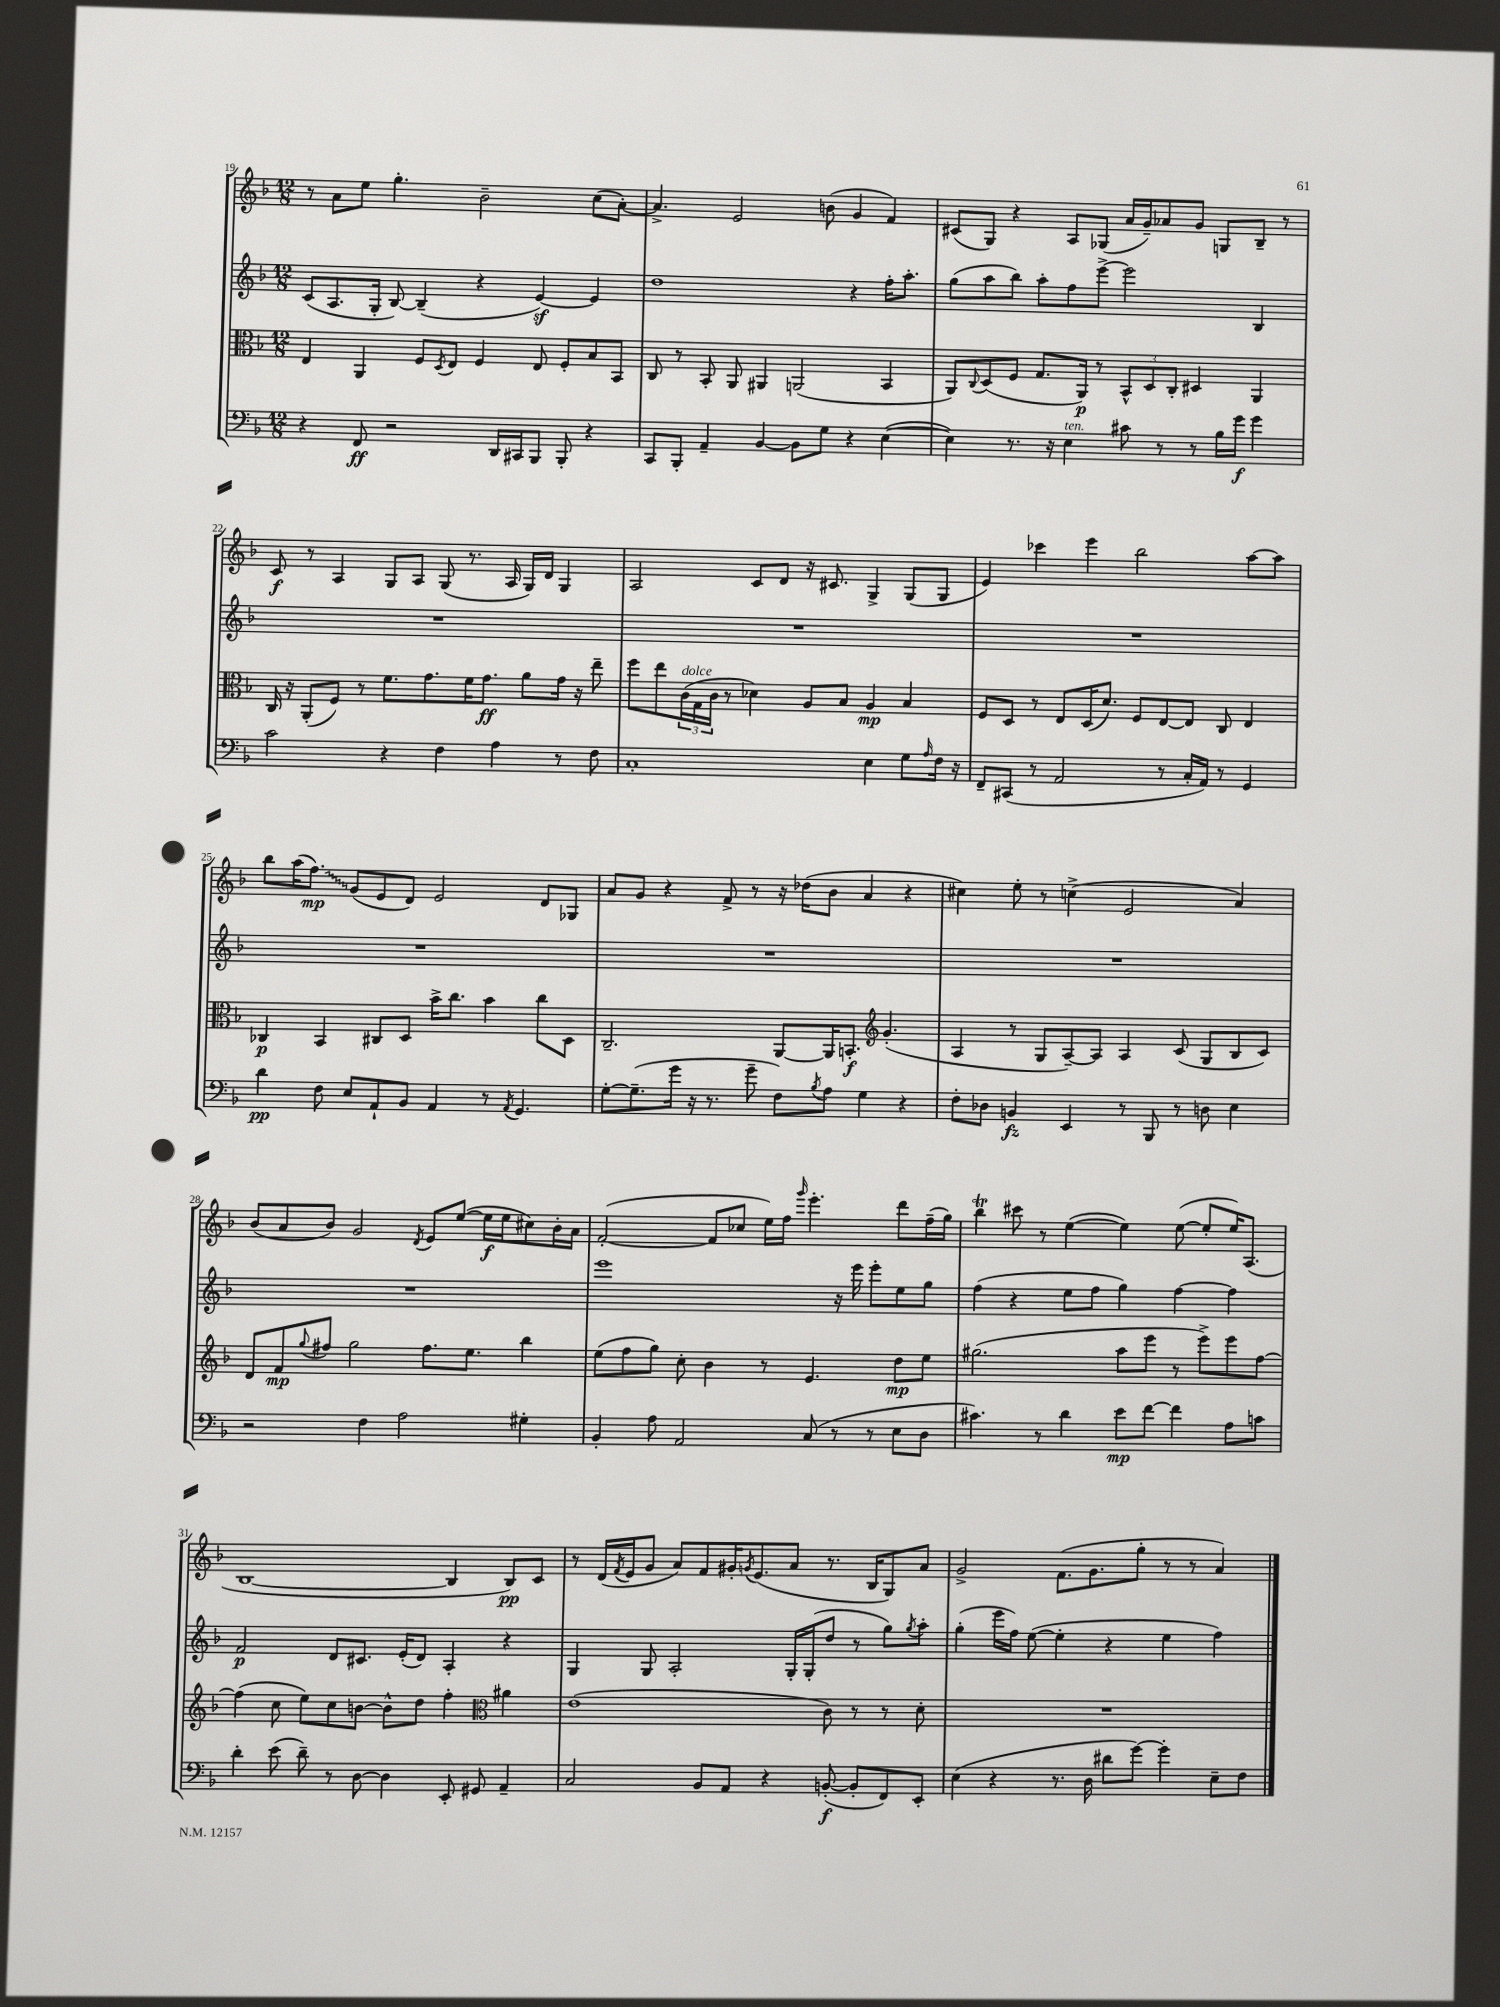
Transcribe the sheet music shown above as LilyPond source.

<<
\new StaffGroup <<
\new Staff = "s0" {
    \clef treble \key f \major \numericTimeSignature \time 12/8
    r8 a'8 e''8 g''4.-. bes'2-- c''8( a'8~-.) |
    a'4.-> e'2 b'8( g'4 f'4) |
    cis'8( g8) r4 a8 ges8( a'16 g'16--) aes'8 g'8 g8 bes8-- r8 |
    c'8\f r8 a4 g8 a8 g8( r8. a16 g16) d'16 g4 |
    a2 c'8 d'8 r16 cis'8. g4-> g8( g8 |
    e'4) ces'''4 e'''4 bes''2 a''8~ a''8 |
    bes''8 a''16( \once \override Glissando.style = #'zigzag f''8.\glissando\mp) g'8( e'8 d'8) e'2 d'8 ges8 |
    a'8 g'8 r4 f'8-> r8 r16 des''16( bes'8 a'4 r4 |
    cis''4) e''8-. r8 c''4->( e'2 a'4) |
    bes'8( a'8 bes'8) g'2 \acciaccatura { d'8 } e'8 e''8~( e''16\f e''16 cis''8) bes'16-. a'16 |
    f'2~-.( f'8 ces''8 e''16) f''16 \grace { g'''16 } e'''4.-. d'''8 f''16--( g''16) |
    bes''4\trill cis'''8 r8 e''4~( e''4) e''8~( e''8-. e''16) a8.( |
    bes1~ bes4 bes8\pp) c'8 |
    r8 d'16( \acciaccatura { f'8 } e'16 g'8 a'8) f'8 gis'16-. \acciaccatura { g'8 } e'8.( a'8 r8. bes16 g8) a'8 |
    g'2-> f'8.( g'8. g''8-. r8 r8 a'4) \bar "|." |
}
\new Staff = "s1" {
    \clef treble \key f \major \numericTimeSignature \time 12/8
    c'8( a8. g16-. bes8~) bes4--( r4 e'4~\sf) e'4 |
    d''1 r4 f''16-. a''8.-. |
    g''8( a''8 bes''8) a''8-. f''8 e'''8~-> e'''2 bes4 |
    R1. |
    R1. |
    R1. |
    R1. |
    R1. |
    R1. |
    R1. |
    e'''1 r16 e'''16 e'''8-. e''8 g''8 |
    f''4( r4 e''8 f''8 g''4) f''4~ f''4 |
    f'2\p d'8 cis'8. e'16-.( d'8) a4-. r4 |
    g4 g8 a2-. g16-. g16-.( d''8 r8 g''8) \acciaccatura { g''8 } a''8-. |
    g''4-.( e'''16 f''16) e''8~( e''4-. r4 e''4 f''4) \bar "|." |
}
\new Staff = "s2" {
    \clef alto \key f \major \numericTimeSignature \time 12/8
    e4 a,4 f8 \acciaccatura { d8 } e8 f4 e8 f8-. bes8 bes,8 |
    c8 r8 bes,8-. a,8 ais,4 a,2( bes,4 |
    a,8) \appoggiatura { c8 } d8( f8 g8. a,16\p) r8 \tuplet 3/2 { bes,8-^ d8 c8-. } dis4 a,4 |
    c16 r16 a,8-.( f8) r8 f'8. g'8. f'16 g'8.\ff a'8 g'16 r16 e''8-- |
    f''8 e''8 \tuplet 3/2 { c'16^\markup { \italic "dolce" }( g16 c'16 } r8 des'4) a8 bes8 a4\mp bes4 |
    f8 d8 r8 e8 d16( d'8.) f8 e8~ e8 c8 e4 |
    ces4\p bes,4 cis8 d8 bes'16-> c''8. bes'4 c''8 d8 |
    c2.-- a,8~ a,16 b,8.-.\f \clef treble g'4.-.( |
    a4 r8 g8 a8~--) a8 a4 c'8( g8 bes8 c'8) |
    d'8 f'8\mp \appoggiatura { g''8 } fis''8 g''2 fis''8. e''8. bes''4 |
    e''8( f''8 g''8) c''8-. bes'4 r8 e'4. d''8\mp e''8 |
    gis''2.( a''8 e'''8 r8 e'''8->) e'''8 f''8~ |
    f''4( c''8 e''8) c''8 b'8~ b'8-^ d''8 f''4-. \clef alto ais'4 |
    e'1( c'8) r8 r8 d'8-. |
    R1. \bar "|." |
}
\new Staff = "s3" {
    \clef bass \key f \major \numericTimeSignature \time 12/8
    r4 f,8\ff r2 d,16 cis,16 bes,,8 bes,,8-. r4 |
    c,8 bes,,8-. a,4-- bes,4~ bes,8 g8 r4 e4~( |
    e4) r8. r16 e4^\markup { \italic "ten." } cis'8 r8 r8 bes16 g'16\f g'4 |
    c'2 r4 f4 a4 r8 f8 |
    c1-. e4 g8 \grace { a16 } f16 r16 |
    f,8-- cis,8( r8 a,2 r8 c16-. a,16) r8 g,4 |
    d'4\pp f8 e8 a,8-! bes,8 a,4 r8 \acciaccatura { a,8 } g,4. |
    g8~-. g8.--( g'16 r16 r8. g'8-- f8) \acciaccatura { bes8 } a8 g4 r4 |
    f8-. des8 b,4\fz e,4 r8 bes,,8 r8 d8 e4 |
    r2 f4 a2 gis4-. |
    bes,4-. a8 a,2 c8( r8 r8 e8 d8 |
    cis'4.) r8 d'4 e'8\mp f'8~ f'4 a8 c'8 |
    d'4-. e'8( d'8--) r8 d8~ d4 e,8-. gis,8 a,4-- |
    c2 bes,8 a,8 r4 b,8~-.\f( b,8-. f,8) e,8-. |
    e4( r4 r8. d16 dis'8 g'8~) g'4-. e8-- f8 \bar "|." |
}
>>
>>
\layout { \context { \Score currentBarNumber = #19 } }
